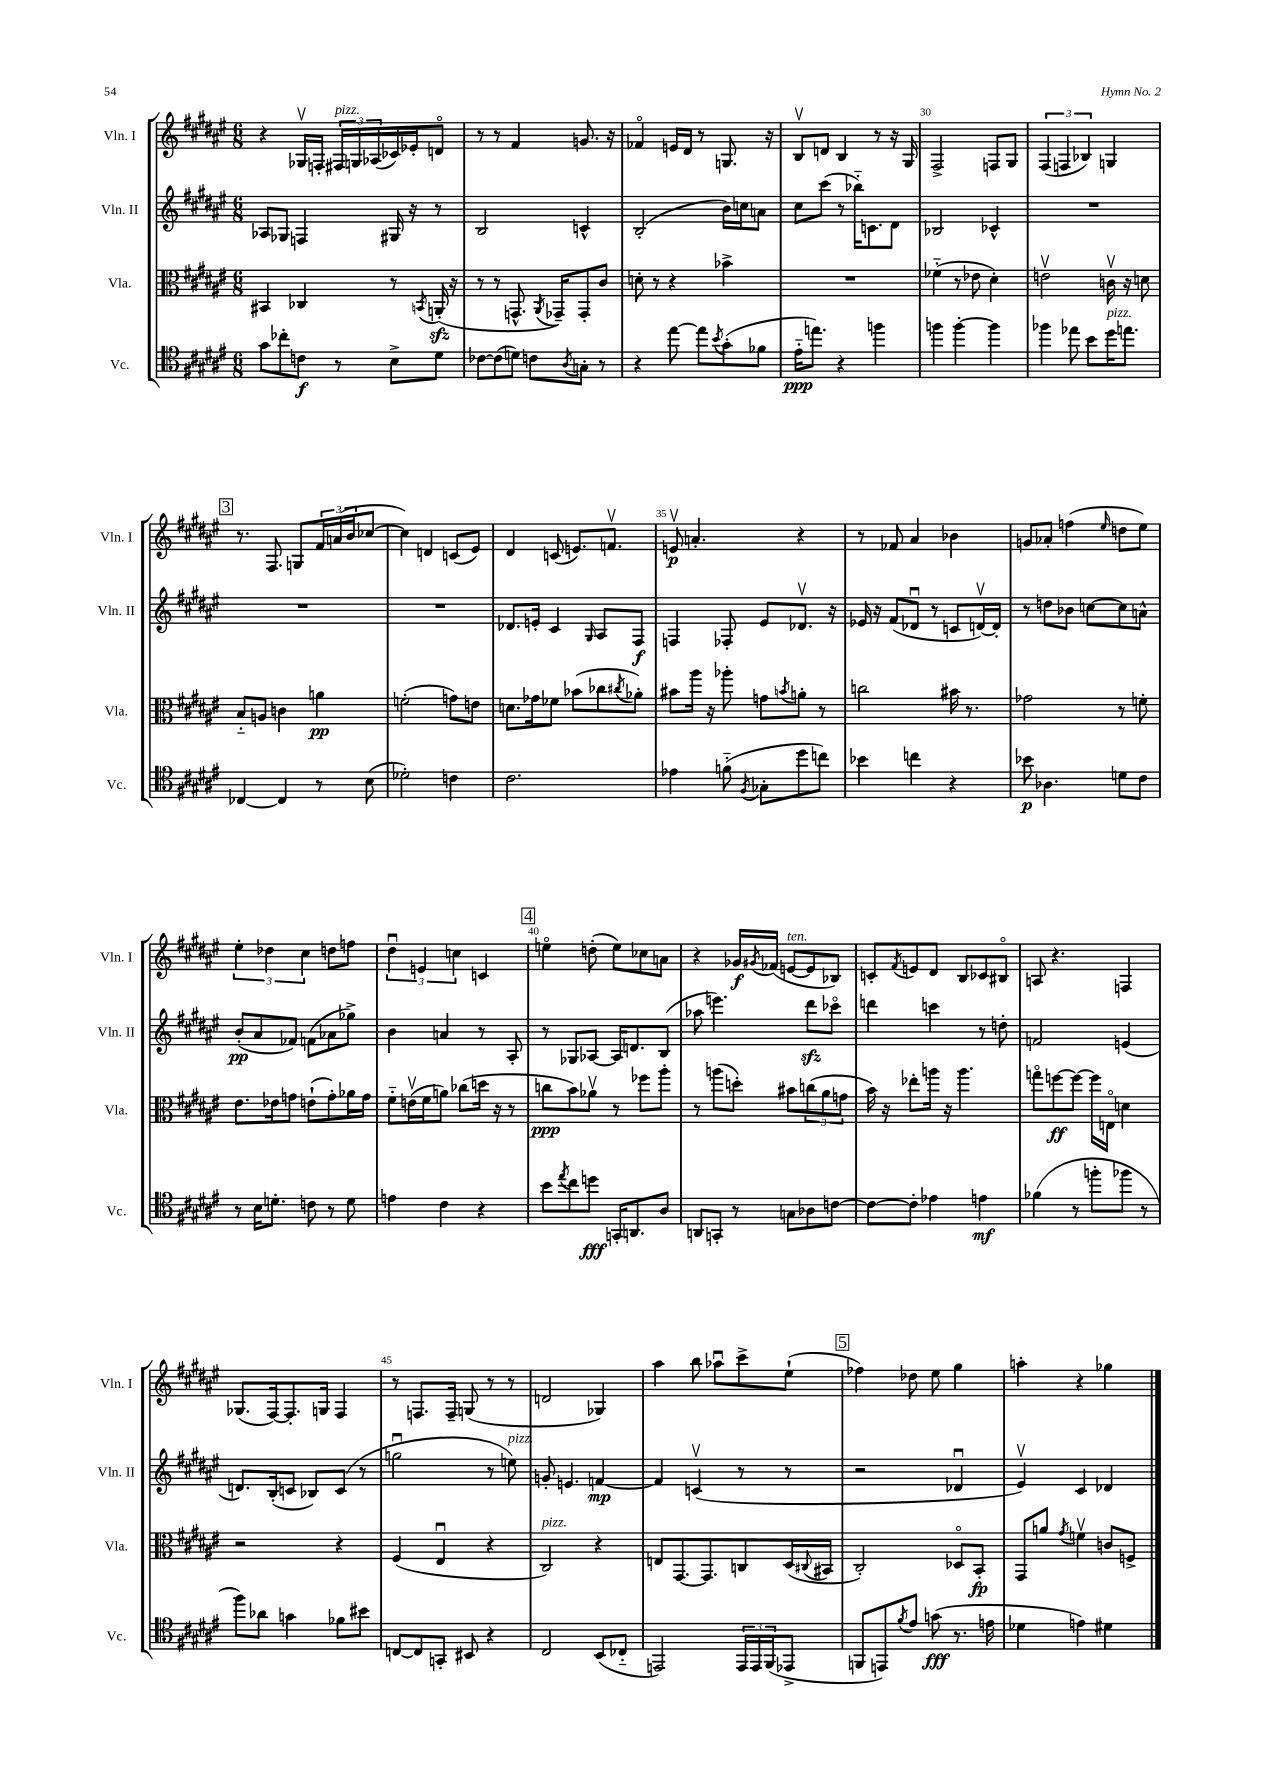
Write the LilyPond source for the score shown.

<<
\new StaffGroup <<
\new Staff = "s0" \with { instrumentName = "Vln. I" shortInstrumentName = "Vln. I" } {
    \clef treble \key fis \major \numericTimeSignature \time 6/8
    r4 ges16\upbow f16-. \tuplet 3/2 { fis16^\markup { \italic "pizz." } g16 aes16( } ces'16) ees'16-. d'8\flageolet |
    r8 r8 fis'4 g'8. r16 |
    fes'4\flageolet e'16 dis'16 r8 g8. r16 |
    b8\upbow d'8 b4 r8 r16 gis16 |
    fis2-> f8 gis8 |
    \tuplet 3/2 { fis4( f4 bes4) } g4 |
    \mark \markup { \box "3" } r8. fis8. g8 \tuplet 3/2 { fis'16 a'16( b'16 } ces''8~ |
    ces''4) d'4 c'8( eis'8) |
    dis'4 c'8( e'8.) f'8.\upbow |
    e'8\upbow\p a'4.-. r4 |
    r8 fes'8 ais'4 bes'4 |
    g'8 aes'8-. f''4( \grace { eis''16 } d''8 eis''8) |
    \tuplet 3/2 { eis''4-. des''4 cis''4 } d''8 f''8 |
    \tuplet 3/2 { dis''4\downbow e'4 c''4 } c'4 |
    \mark \markup { \box "4" } e''4\flageolet d''8-.( e''8) ces''8 a'8 |
    r4 ges'16\f \acciaccatura { gis'8 } fes'16( e'8~^\markup { \italic "ten." } e'8 bes8) |
    c'8-. \acciaccatura { fis'8 } e'8 dis'8 b8 ces'8 bis8\flageolet |
    a8 r4. f4 |
    ges8.( fis16~) fis8.-. g16 fis4 |
    r8 f8. f16-- g8( r8 r8 |
    d'2 ges4) |
    ais''4 b''8 aes''8\downbow cis'''8-> eis''8-!( |
    \mark \markup { \box "5" } fes''4) des''8 eis''8 gis''4 |
    a''4-. r4 ges''4 \bar "|." |
}
\new Staff = "s1" \with { instrumentName = "Vln. II" shortInstrumentName = "Vln. II" } {
    \clef treble \key fis \major \numericTimeSignature \time 6/8
    aes8 ges8 f4 gis16 r16 r8 |
    b2 c'4-^ |
    b2-.( b'16) c''16 a'8 |
    cis''8 cis'''8( r8 bes''16-_) c'8. dis'8 |
    bes2 ces'4-^ |
    R2. |
    \mark \markup { \box "3" } R2. |
    R2. |
    des'8. e'16-. cis'4 \grace { gis16 } ais8 fis8\f |
    f4 fes8-. eis'8 des'8.\upbow r16 |
    ees'16 r16 fis'8( des'8\downbow r8 c'8 d'16~\upbow) d'16-. |
    r8 d''8 bes'8 c''8~ c''8 a'8-^ |
    b'8-.\pp( ais'8 fes'8) f'8( aes'8 ges''8->) |
    b'4 a'4 r8 ais8-. |
    \mark \markup { \box "4" } r8 ges8 aes8~ aes16 d'8. b8( |
    aes''8 e'''4.) dis'''8\sfz ces'''8\flageolet |
    d'''4 c'''4 r8 d''8-. |
    f'2 e'4( |
    d'8.) b16-.( c'8 bes8) c'8( r8 |
    g''2\downbow r8 e''8^\markup { \italic "pizz." }) |
    g'8-. e'4. f'4~\mp |
    f'4 c'4\upbow( r8 r8 |
    \mark \markup { \box "5" } r2 des'4\downbow |
    eis'4\upbow) cis'4 des'4 \bar "|." |
}
\new Staff = "s2" \with { instrumentName = "Vla." shortInstrumentName = "Vla." } {
    \clef alto \key fis \major \numericTimeSignature \time 6/8
    bis,4 ces4 r8 \acciaccatura { b,8 } a,16-.\sfz( r16 |
    r8 r8 g,8.-^ \acciaccatura { ais,8 } ges,16--) ges,8-. cis'8 |
    d'8-. r8 r4 bes'4-> |
    R2. |
    fes'4-_( r8 ees'8 dis'4-.) |
    e'2\upbow c'16\upbow r16 d'8 |
    \mark \markup { \box "3" } b8-_ a8 c'4 a'4\pp |
    f'2-.( g'8) e'8 |
    d'8. ges'16 fes'8 bes'8( ces''8 \acciaccatura { cis''8 } aes'8-.) |
    bis'8 ais''16 r16 aes''8-. g'8 \acciaccatura { b'8 } a'8-. r8 |
    c''2 bis'16 r8. |
    ges'2 r8 f'8-. |
    eis'8. ees'16 g'8 e'8-!( g'8-.) aes'16 g'16 |
    fis'8-_ e'16\upbow( fis'16 a'8) ces''8( d''16 r16 r8 |
    \mark \markup { \box "4" } c''8\ppp b'8) aes'8\upbow r8 fes''8 ais''8-. |
    r8 a''8( d''8-.) bis'8 \tuplet 3/2 { c''8( ais'8 g'8 } |
    b'16) r16 ees''8-. a''16 r16 a''4. |
    g''8\flageolet f''8~\ff f''8~ f''16 e16\flageolet d'4 |
    r2 r4 |
    fis4( eis4\downbow r4 |
    cis2^\markup { \italic "pizz." }) r4 |
    e8 gis,8.~ gis,8. c8 dis16( \appoggiatura { cis8 } bis,16 |
    \mark \markup { \box "5" } cis2-.) des8\flageolet b,8-.\fp |
    gis,8 a'8 \acciaccatura { gis'8 } f'4\upbow c'8 f8-> \bar "|." |
}
\new Staff = "s3" \with { instrumentName = "Vc." shortInstrumentName = "Vc." } {
    \clef tenor \key fis \major \numericTimeSignature \time 6/8
    gis'8 ces''8-. c'8\f r8 b8-> dis'8 |
    ces'8~ ces'8( d'8) c'8 \acciaccatura { ais8 } g8-. r8 |
    r4 eis''8~ eis''8 \acciaccatura { b'8 } gis'8-.( fes'8 |
    eis'16-_\ppp e''8.) r4 f''4 |
    f''4 f''4~-. f''4 |
    fes''4 ees''8 b'8 dis''16^\markup { \italic "pizz." } e''8. |
    \mark \markup { \box "3" } ces4~ ces4 r8 b8( |
    des'2-.) c'4 |
    cis'2. |
    ees'4 f'8-_( \acciaccatura { fis8 } ges8-. dis''8 c''8) |
    bes'4 c''4 r4 |
    bes'8\p aes4. d'8 cis'8 |
    r8 b16 d'8.-. c'8 r8 d'8 |
    e'4 cis'4 r4 |
    \mark \markup { \box "4" } b'8 \acciaccatura { eis''8 } cis''8 d''8\fff g,16-. a,8. ais8 |
    a,8 g,8-. r8 g8 aes8 c'8~ |
    c'8~ c'8-. ees'4 e'4\mf |
    fes'4( r8 f''8-. fes''8 r8 |
    fis''8) aes'8 g'4 fes'8 bis'8 |
    c8~ c8 g,8-. bis,8 r4 |
    cis2 b,8( ces8-_ |
    e,2) \tuplet 3/2 { e,16 e,16 fis,16( } ees,8-> |
    \mark \markup { \box "5" } f,8 e,8) \acciaccatura { fis'8 } eis'8 g'8\fff( r8. e'16 |
    des'4 e'4) dis'4 \bar "|." |
}
>>
>>
\layout { \context { \Score currentBarNumber = #26 \override BarNumber.break-visibility = ##(#f #t #t) barNumberVisibility = #(every-nth-bar-number-visible 5) } }
